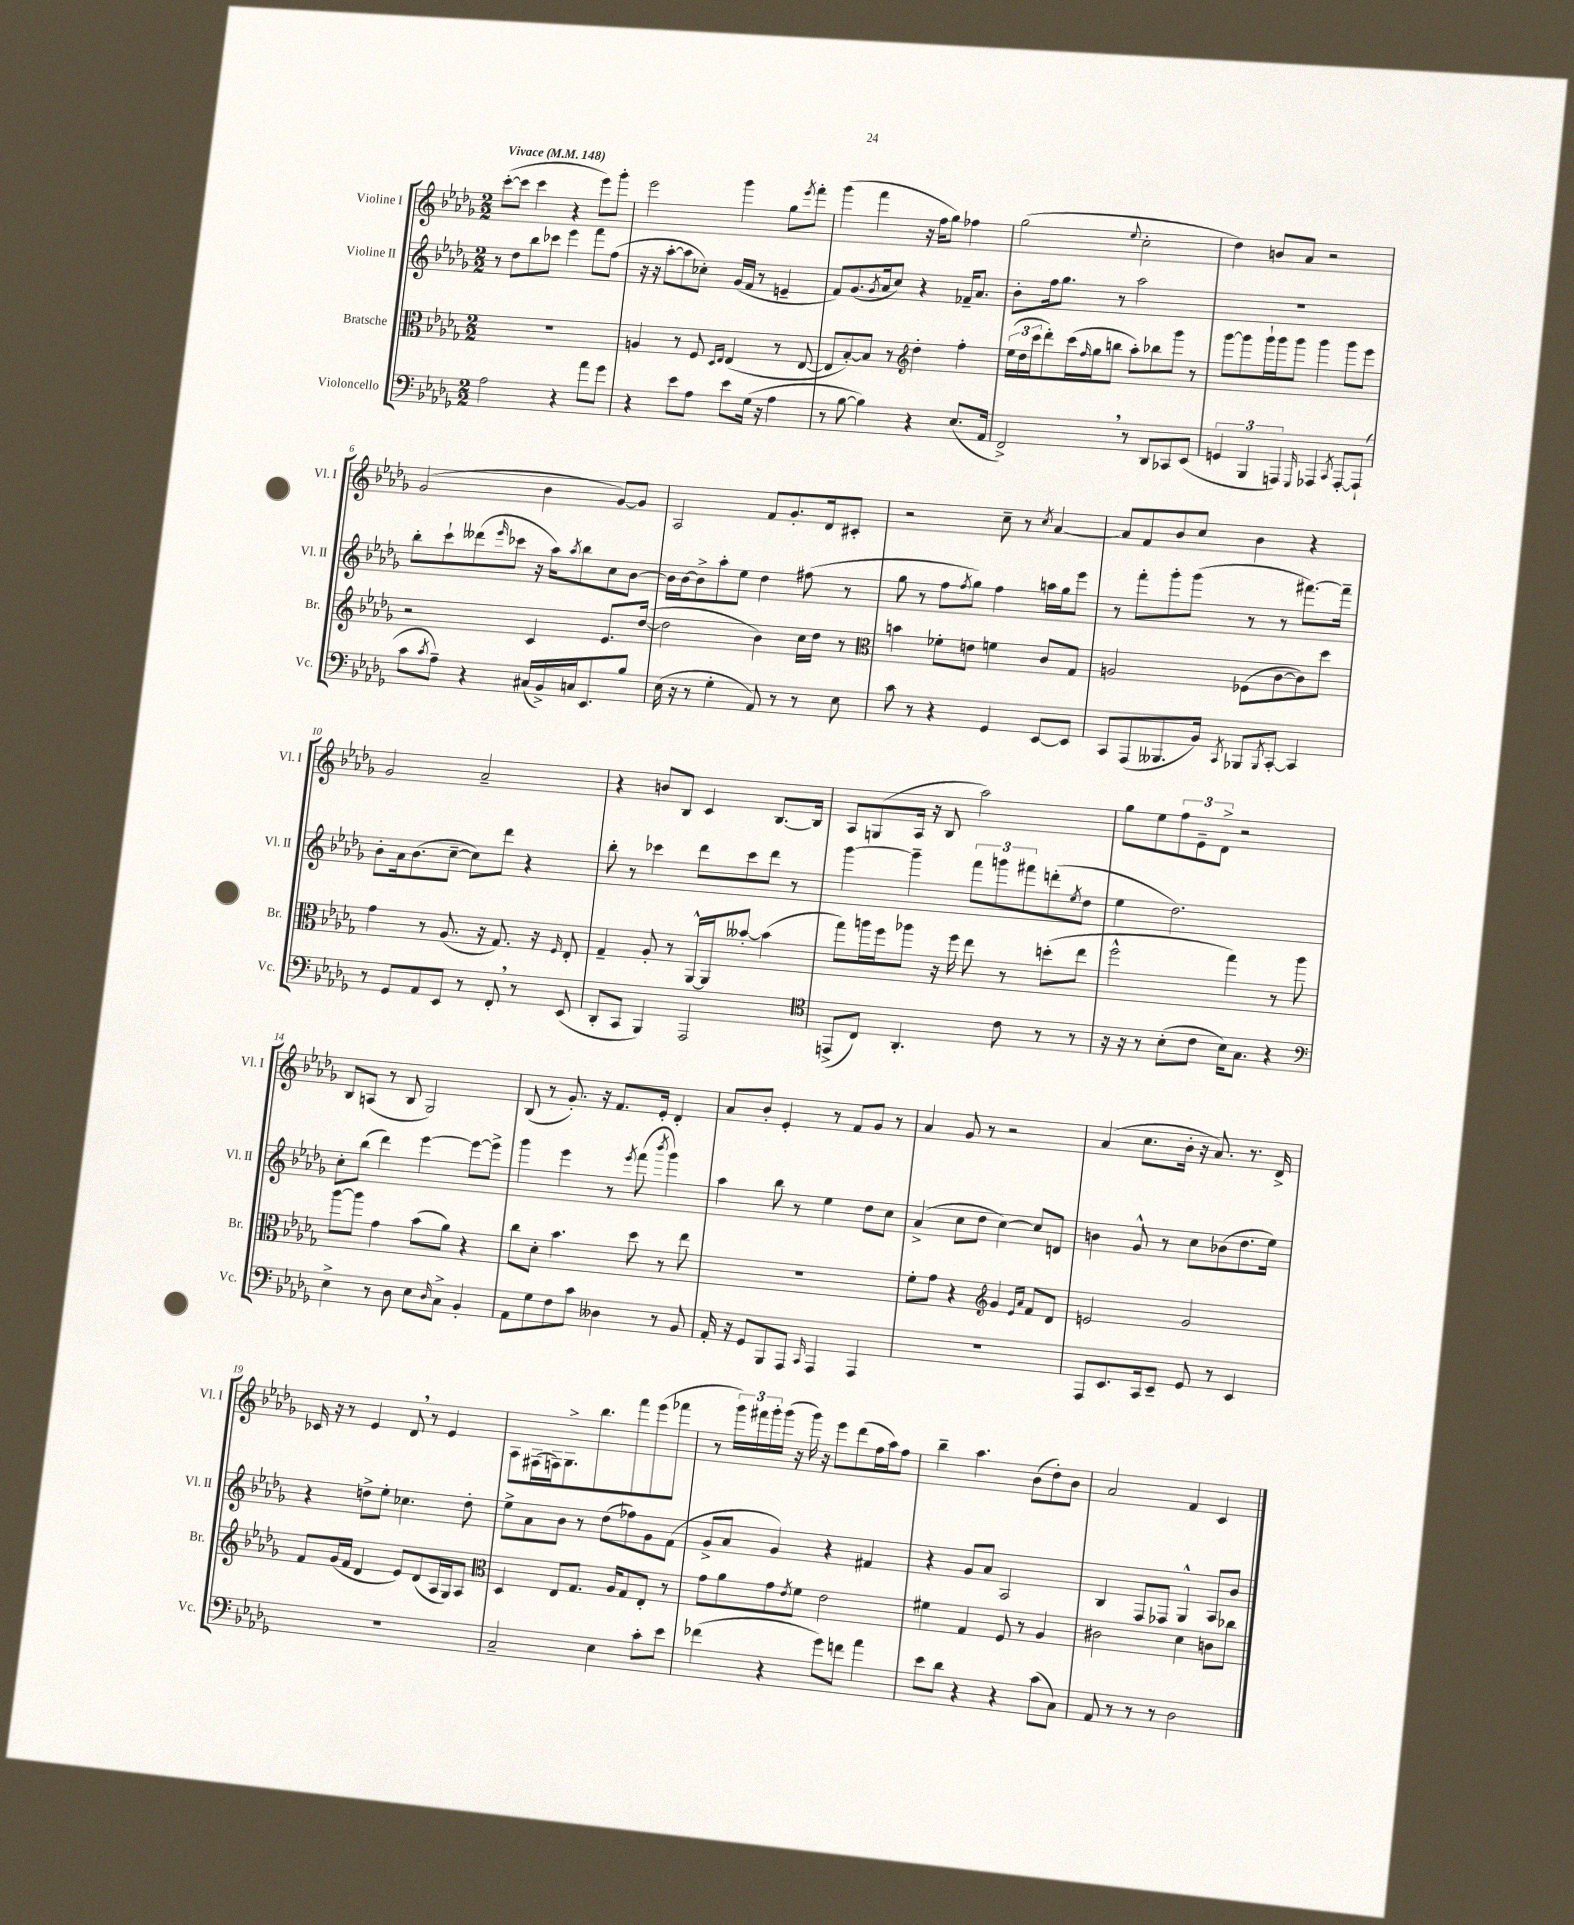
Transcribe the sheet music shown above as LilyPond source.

<<
\new StaffGroup <<
\new Staff = "s0" \with { instrumentName = "Violine I" shortInstrumentName = "Vl. I" } {
    \clef treble \key des \major \numericTimeSignature \time 2/2 \tempo "Vivace" 4 = 148
    c'''8~-.( c'''8 c'''4 r4 ees'''8) ges'''8-. |
    ees'''2 ges'''4 ges''8 \acciaccatura { ees'''8 } f'''8-. |
    ges'''4( f'''4 r16 f''16 ges''8) fes''4 |
    ges''2( \appoggiatura { ees''8 } c''2-. |
    des''4) b'8 aes'8 r2 |
    ges'2( bes'4 ges'8~) ges'8 |
    aes2 f'8 ges'8.-. des'16 cis'8-. |
    r2 c''8-- r8 \acciaccatura { c''8 } aes'4~ |
    aes'8 f'8 bes'8 c''8 bes'4 r4 |
    ges'2 aes'2-- |
    r4 b'8 bes8 c'4 bes8.~ bes16 |
    aes8 g8( aes16 r16 bes8 aes''2) |
    ges''8 ees''8 \tuplet 3/2 { f''8 ees'8-- des'8-> } r2 |
    bes8 a8( r8 bes8 ges2) |
    bes8( r8 ges'8.-.) r16 f'8. ees'16-. des'4-. |
    aes'8 bes'8-. ees'4-. r8 f'8 ges'8 r8 |
    aes'4 ges'8 r8 r2 |
    aes'4( c''8. bes'16-. r16 aes'8.) r8. des'16-> |
    ces'16 r16 r8 ees'4 des'8 \breathe r8 ees'4 |
    aes8 fis16( f16) ges8.-> bes''8. f'''8 ees'''8( fes'''8 |
    r8 \tuplet 3/2 { ges'''16) fis'''16 ges'''16-. } ges'''16( r16 ges'''16) r16 ees'''8 des'''8( f''16 aes''16) f''8 |
    bes''4-- aes''4. bes'8( des''8-.) bes'8 |
    aes'2 f'4 c'4 \bar "|." |
}
\new Staff = "s1" \with { instrumentName = "Violine II" shortInstrumentName = "Vl. II" } {
    \clef treble \key des \major \numericTimeSignature \time 2/2
    r8 des''8 bes''8 ces'''8 ees'''4 f'''8 f''8( |
    r16 r16 aes''8~-. aes''8 ces''8-.) ges'16( f'16 r8 e'4-- |
    f'8) ges'8.( \acciaccatura { ges'8 } aes'16 c''8) r4 fes'16-- aes'8. |
    bes'8-. f''16 ges''8. r8 aes''2 |
    R1 |
    bes''8-. c'''8-! deses'''8( \grace { ees'''16 } ces'''8 r16 aes''16) \acciaccatura { aes''8 } bes''8 c''8 bes'8~ |
    bes'16 bes'16~ bes'8-> aes''8-. ees''8 des''4 fis''8( r8 |
    ges''8 r8 f''8 \acciaccatura { f''8 } ges''8) f''4 a''16 ges''16 ees'''8 |
    r8 f'''8-. ges'''8-. ges'''8( r8 r8 fis'''8.~) fis'''16-- |
    bes'8-. aes'16 bes'8.( c''8~-- c''8) des'''8 r4 |
    bes''8-. r8 ces'''4 des'''8 ces'''8 des'''8 r8 |
    ges'''4~ ges'''4-- \tuplet 3/2 { f'''8 g'''8 fis'''8 } d'''8-.( \acciaccatura { ees''8 } des''8 |
    ees''4 des''2.) |
    c''8-. bes''8( des'''4) ees'''4~ ees'''8~ ees'''8-> |
    ges'''4 ees'''4 r8 \acciaccatura { ees'''8 } f'''8( \acciaccatura { bes'''8 } ges'''4) |
    aes''4 bes''8 r8 ees''4 des''8 c''8 |
    aes'4->( c''8 des''8 c''4~) c''8 d'8 |
    b'4 ges'8-^ r8 c''8 bes'8( des''8. ees''16) |
    r4 d''8-> ees''8-. ces''4. d''8-. |
    ees''8-> aes'8 bes'8 r8 des''8( fes''8) ges'8 f'8( |
    ges'8-> aes'8 ges'4) r4 fis'4 |
    r4 ges'8 aes'8 aes2 |
    bes4 f8 fes8 ges4-^ aes8 bes'8 \bar "|." |
}
\new Staff = "s2" \with { instrumentName = "Bratsche" shortInstrumentName = "Br." } {
    \clef alto \key des \major \numericTimeSignature \time 2/2
    R1 |
    a4 r8 f8 \grace { des16 ees16 } ees4( r8 ees8~ |
    ees8 bes8~-.) bes8 r8 \clef treble des''4-. f''4-. |
    \tuplet 3/2 { ees''16( des''16 c'''16 } des'''8-.) c'''16( \grace { f''16 } ges''16 b''8 aes''8-.) bes''8 ges'''8 r8 |
    ges'''8~ ges'''8 ges'''16-! ges'''16 ges'''8 ges'''4 ges'''8 ees'''8 |
    r2 c'4 ees'8. des''16~( |
    des''2 bes'4) c''16 des''16 r8 |
    \clef alto b'4 fes'8-. e'8 f'4 c'8 ges8 |
    a2 fes8( c'8~ c'8) des''8 |
    ges'4 r8 aes8.( r16 ges8.) r16 \grace { f16 } ees8-. |
    ges4-- aes8-. r8 aes,16~-^ aes,16 beses'8~-. beses'4( |
    ges''8) a''16 f''16 aes''8 r16 f''16 ees''8 r8 d''8-.( ees''8 |
    f''2-^ ges''4) r8 aes''8 |
    aes''8~ aes''8 ges'4 bes'8( aes'8) r4 |
    c''8 des'8-. bes'4. des''8 r8 ees''8 |
    R1 |
    f'8-. ges'8 r4 \clef treble ges'4 \grace { ees'16 aes'16 } f'8 des'8 |
    e'2 ges'2 |
    f'8 ges'16( f'16 des'4 ees'8) des'8( aes16 ges16) aes8 |
    \clef alto des4 ees8 ges8. aes16 ges8 ees8-. r8 |
    ges'8 aes'8 ges'8 \acciaccatura { ees'8 } f'8 ees'2 |
    fis'4 ges4 f8 r8 aes4 |
    cis'2 des'4 c'8 ces''8 \bar "|." |
}
\new Staff = "s3" \with { instrumentName = "Violoncello" shortInstrumentName = "Vc." } {
    \clef bass \key des \major \numericTimeSignature \time 2/2
    aes2 r4 aes'8 ges'8 |
    r4 ees'8 aes8 ees'8 ges16( r16 aes4 |
    r8 bes8~ bes4) r4 ees8.( aes,16 |
    f,2->) \breathe r8 des,8 ces,8 ees,8( |
    \tuplet 3/2 { g,4 bes,,4 a,,4) } \grace { ges,,16 } aes,,4 \acciaccatura { c,8 } aes,,8~-. aes,,8-!( |
    c'8 \acciaccatura { c'8 } aes8--) r4 cis16( bes,16->) c16 ees,8. bes8 |
    ees16( r16 r8 ges4-. aes,8) r8 r8 ees8 |
    c'8 r8 r4 ges,4 ees,8~ ees,8 |
    c,8 aes,,8( beses,,8. bes,16) \acciaccatura { c,8 } bes,,8 \acciaccatura { bes,,8 } c,8~-. c,4 |
    r8 ges,8 aes,8 ees,8 r8 f,8-. \breathe r8 ees,8( |
    des,8-. c,8 bes,,4) aes,,2 |
    \clef tenor e,8->( c8) aes,4.-. c'8 r8 r8 |
    r16 r16 r8 bes8-.( c'8 bes16) ges8. r4 |
    \clef bass ees4-> r8 des8 ees8 \grace { des16 } c8-> bes,4-. |
    aes,8 ges8 f8 c'8 deses4 r8 bes,8 |
    aes,16-. r16 ges,8 bes,,8 aes,,8 \grace { c,16 } aes,,4 aes,,4 |
    R1 |
    aes,,8 ees,8. c,16 ees,8-- ges,8 r8 ees,4 |
    R1 |
    c2-- ees4 c'8-. ees'8 |
    fes'4( r4 ges'8) f'8 aes'4 |
    ees'8 des'8 r4 r4 c'8( c8) |
    aes,8 r8 r8 r8 des2 \bar "|." |
}
>>
>>
